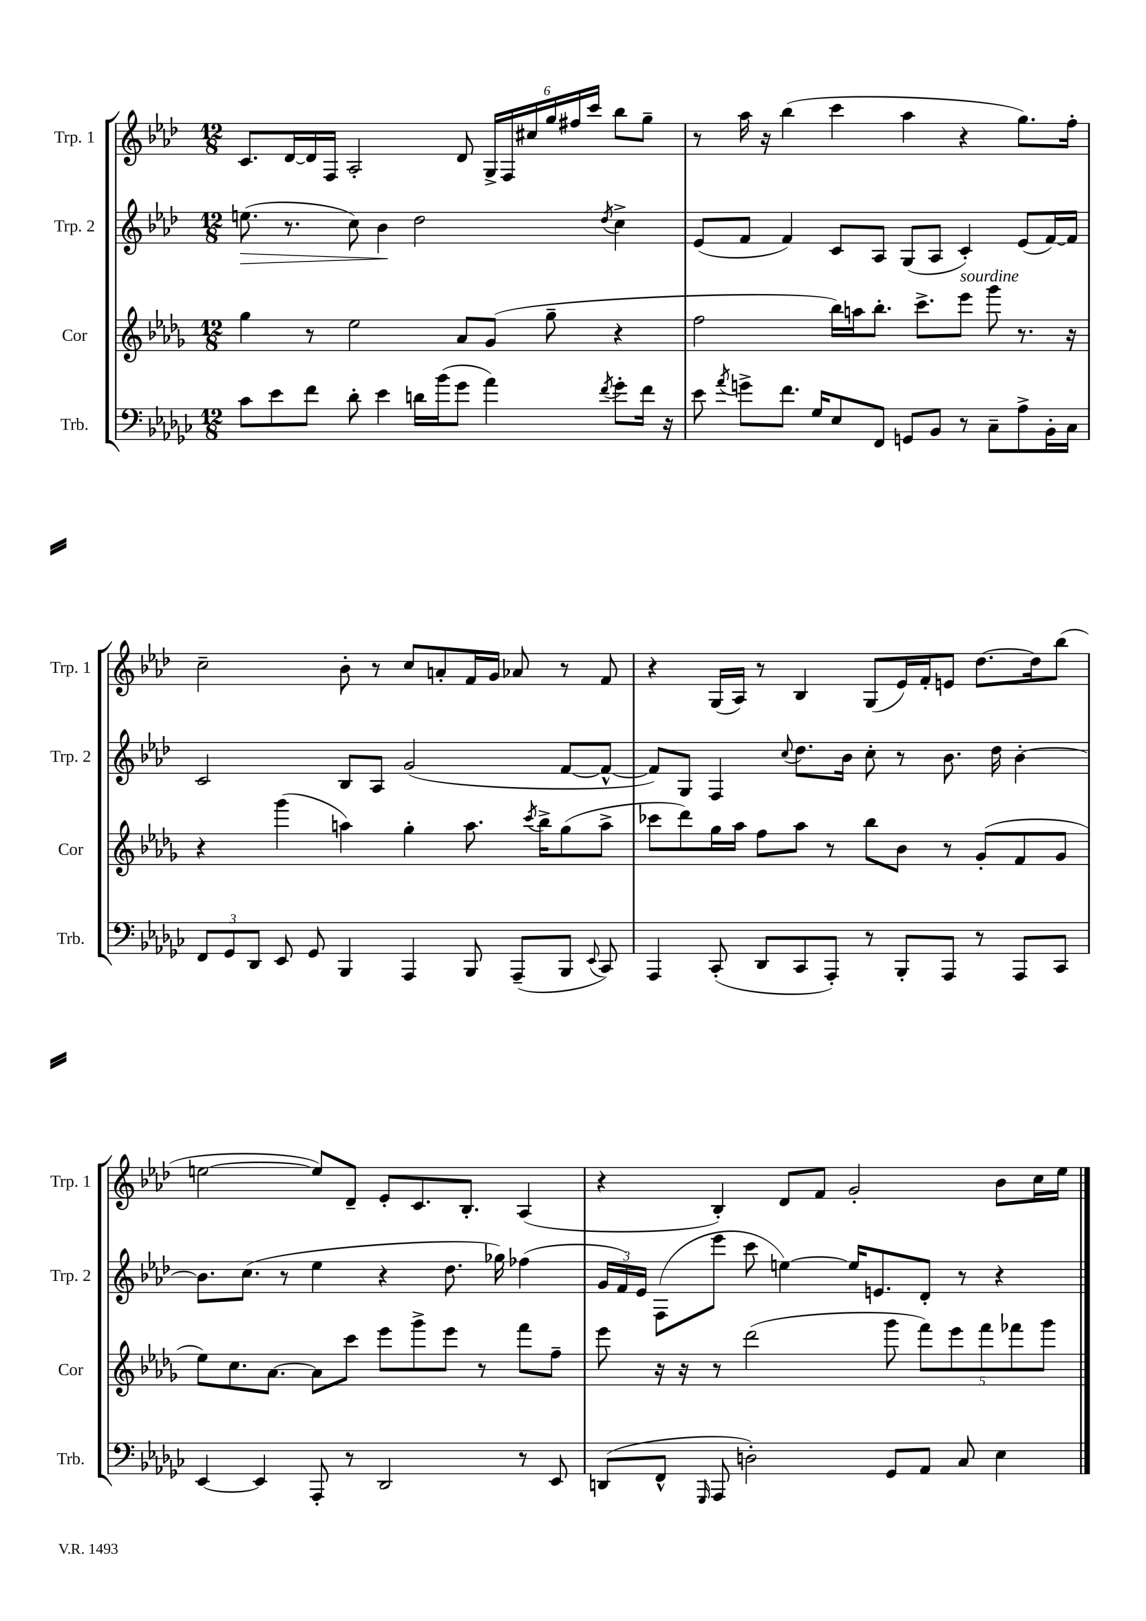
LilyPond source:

<<
\new StaffGroup <<
\new Staff = "s0" \with { instrumentName = "Trp. 1" shortInstrumentName = "Trp. 1" } {
    \clef treble \key aes \major \numericTimeSignature \time 12/8
    \autoBeamOff c'8.[ des'16~ des'16 f16] aes2-. des'8 \tuplet 6/4 { g16[-> f16 cis''16 g''16 fis''16 c'''16] } bes''8[ g''8]-- |
    r8 aes''16 r16 bes''4( c'''4 aes''4 r4 g''8.[) f''16]-. |
    c''2-- bes'8-. r8 c''8[ a'8-. f'16 g'16] aes'8 r8 f'8 |
    r4 g16[( aes16]) r8 bes4 g8[( ees'16) f'16-. e'8] des''8.[~ des''16 bes''8]( |
    e''2~ e''8[) des'8]-- ees'8[-. c'8. bes8.]-. aes4( |
    r4 bes4-.) des'8[ f'8] g'2-. bes'8[ c''16 ees''16] \bar "|." |
}
\new Staff = "s1" \with { instrumentName = "Trp. 2" shortInstrumentName = "Trp. 2" } {
    \clef treble \key aes \major \numericTimeSignature \time 12/8
    \autoBeamOff e''8.\>( r8. c''8) bes'4\! des''2 \acciaccatura { des''8 } c''4-> |
    ees'8[( f'8] f'4) c'8[ aes8] g8[( aes8] c'4-.) ees'8[( f'16~) f'16] |
    c'2 bes8[ aes8] g'2( f'8[~ f'8]~-^ |
    f'8[) g8] f4 \appoggiatura { c''8 } des''8.[ bes'16] c''8-. r8 bes'8. des''16 bes'4~-. |
    bes'8.[ c''8.]( r8 ees''4 r4 des''8. ges''16) fes''4( |
    \tuplet 3/2 { g'16[ f'16) ees'16] } f8[( ees'''8] c'''8 e''4~) e''16[ e'8. des'8]-. r8 r4 \bar "|." |
}
\new Staff = "s2" \with { instrumentName = "Cor" shortInstrumentName = "Cor" } {
    \clef treble \key des \major \numericTimeSignature \time 12/8
    \autoBeamOff ges''4 r8 ees''2 aes'8[ ges'8]( ges''8-- r4 |
    f''2 bes''16[) a''16 bes''8.]-. c'''8.[-> ees'''8]^\markup { \italic "sourdine" } ges'''8 r8. r16 |
    r4 ges'''4( a''4) ges''4-. a''8. \acciaccatura { c'''8 } bes''16[-> ges''8( a''8]-> |
    ces'''8[ des'''8) ges''16 aes''16] f''8[ aes''8] r8 bes''8[ bes'8] r8 ges'8[-.( f'8 ges'8] |
    ees''8[) c''8. aes'8.]~ aes'8[ c'''8] ees'''8[ ges'''8-> ees'''8] r8 f'''8[ f''8]-- |
    ees'''8 r16 r16 r8 des'''2( ges'''8 \tuplet 5/4 { f'''8[) ees'''8 f'''8 fes'''8 ges'''8] } \bar "|." |
}
\new Staff = "s3" \with { instrumentName = "Trb." shortInstrumentName = "Trb." } {
    \clef bass \key ges \major \numericTimeSignature \time 12/8
    \autoBeamOff ces'8[ ees'8 f'8] des'8-. ees'4 d'16[ bes'16( ges'8] aes'4) \acciaccatura { f'8 } ges'8[-. f'16] r16 |
    ees'8 \acciaccatura { aes'8 } g'8[-> f'8.] ges16[ ees8 f,8] g,8[ bes,8] r8 ces8[-- aes8-> bes,16-. ces16] |
    \tuplet 3/2 { f,8[ ges,8 des,8] } ees,8 ges,8 bes,,4 aes,,4 bes,,8 aes,,8[--( bes,,8] \appoggiatura { ees,8 } ces,8) |
    aes,,4 ces,8-.( des,8[ ces,8 aes,,8]-.) r8 bes,,8[-. aes,,8] r8 aes,,8[ ces,8] |
    ees,4~ ees,4 aes,,8-. r8 des,2 r8 ees,8 |
    d,8[( f,8]-^ \grace { ges,,16 } aes,,8 d2-.) ges,8[ aes,8] ces8 ees4 \bar "|." |
}
>>
>>
\layout { \context { \Score \remove "Bar_number_engraver" } }
